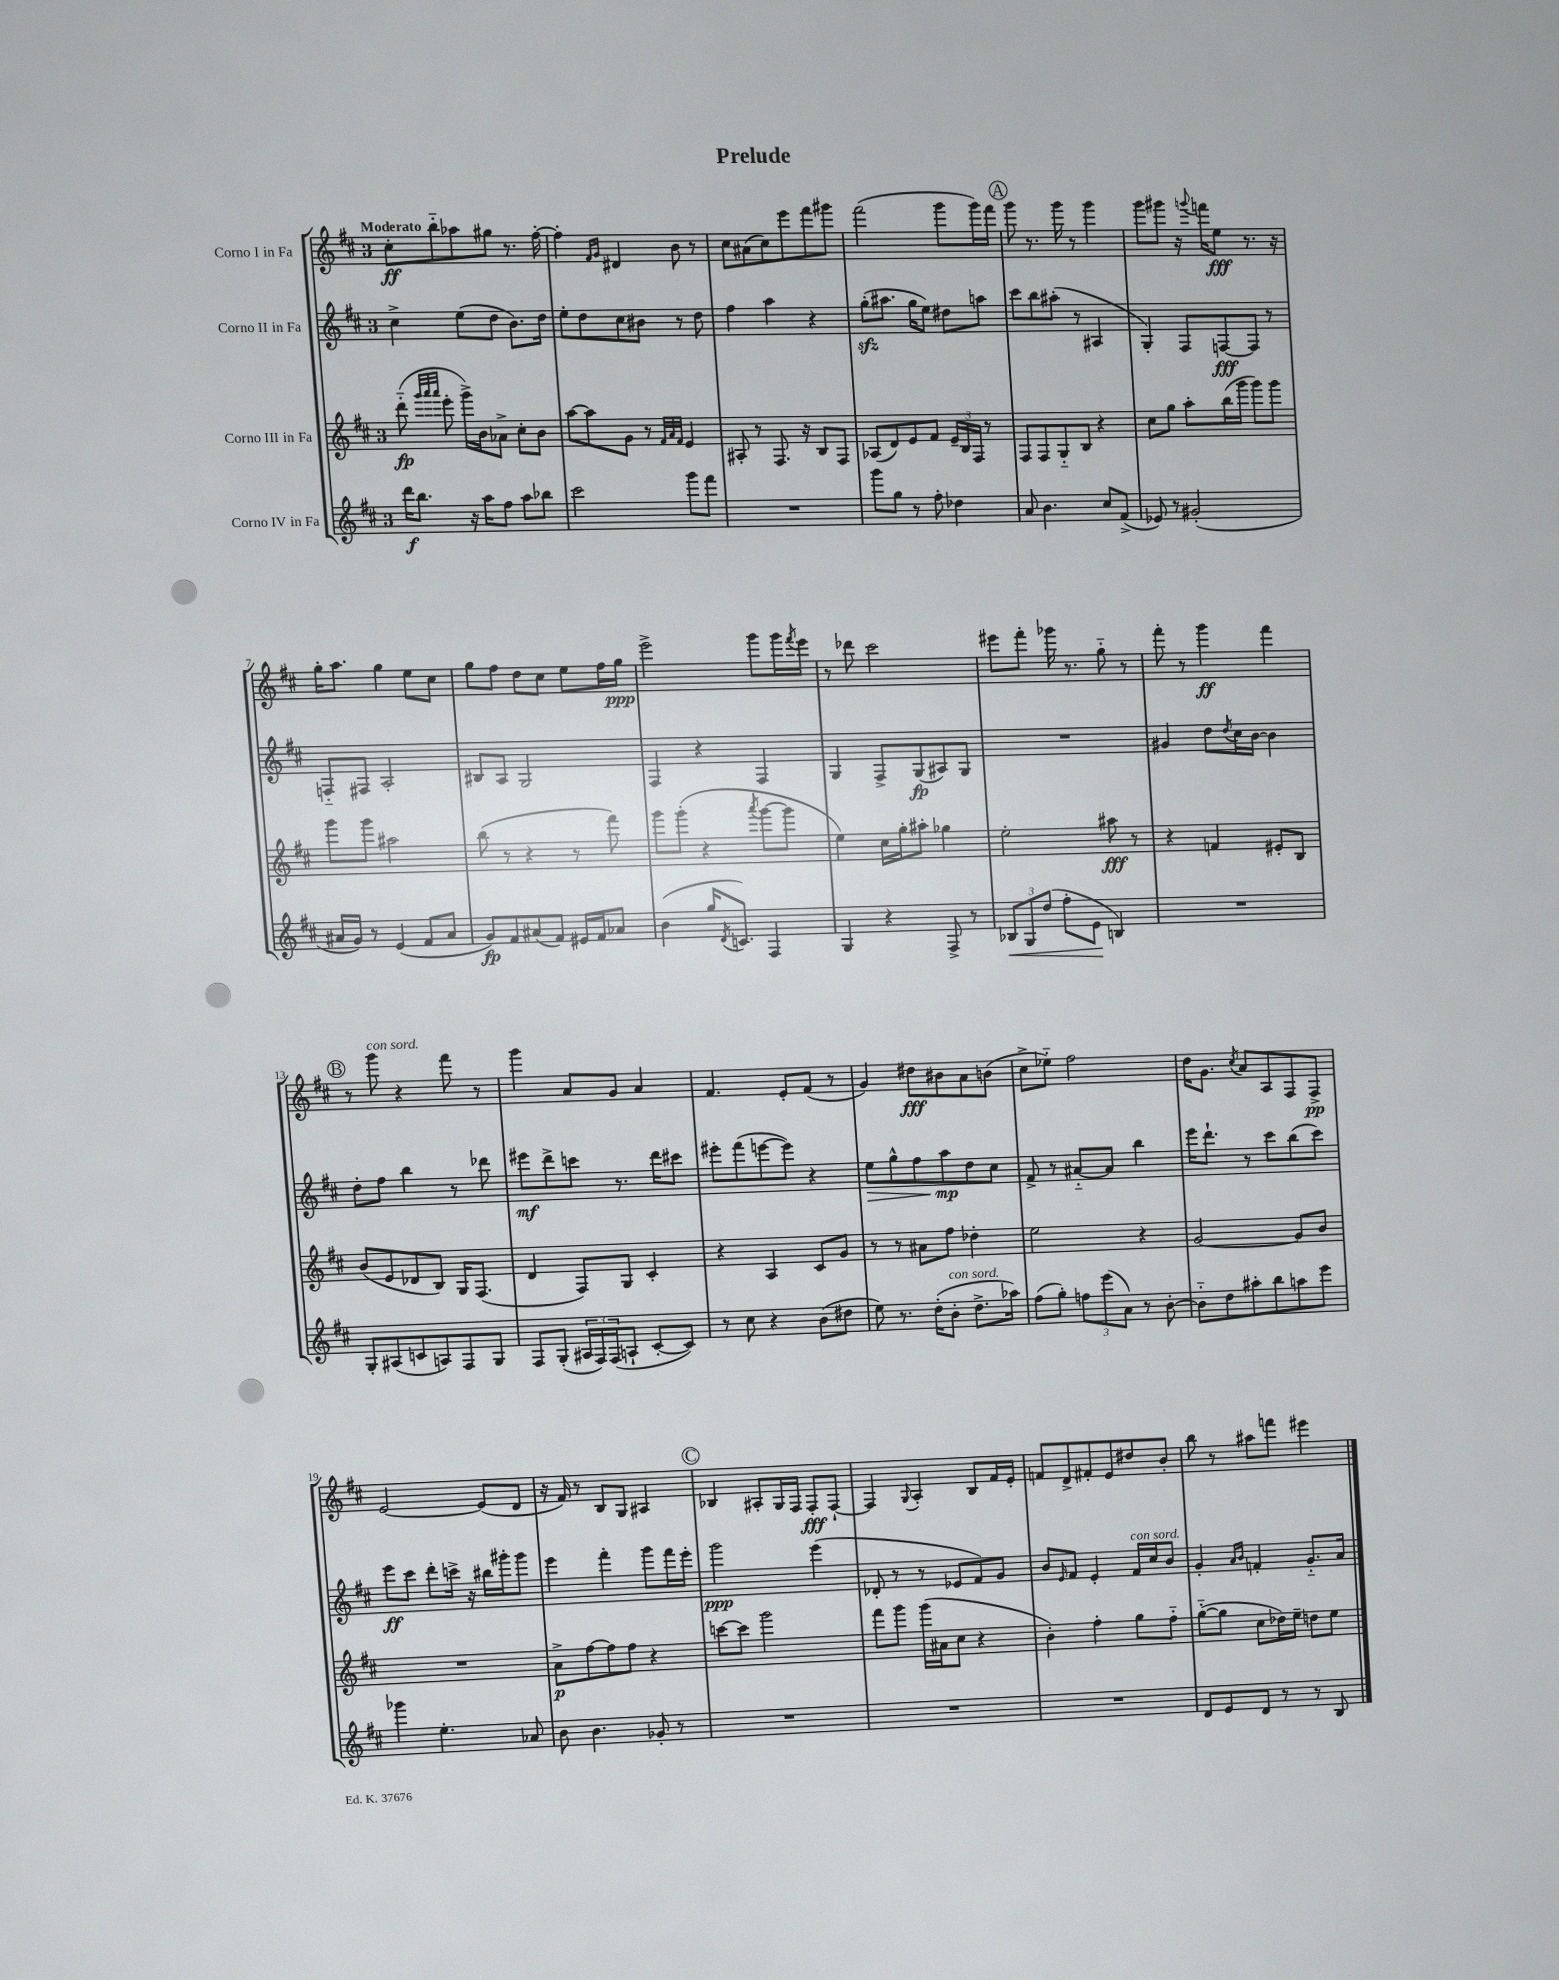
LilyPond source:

\header { title = "Prelude" }
<<
\new StaffGroup <<
\new Staff = "s0" \with { instrumentName = "Corno I in Fa" } {
    \clef treble \key d \major \once \override Staff.TimeSignature.style = #'single-digit \time 3/4 \tempo "Moderato"
    cis''8-.\ff b''8-_ aes''8 gis''8 r8. fis''16~-. |
    fis''4-. \grace { fis'16 g'16 } dis'4 b'8 r8 |
    cis''8 ais'8( cis''8) e'''8 fis'''8 gis'''8 |
    fis'''2( g'''8 g'''16) fis'''16 |
    \mark \markup { \circle "A" } g'''8 r8. g'''16 r8 g'''4 |
    g'''8 gis'''8 r16 \appoggiatura { g'''8 } f'''16 e''8\fff r8. r16 |
    g''16-. a''8. g''4 e''8 cis''8 |
    g''8 fis''8 d''8 cis''8 e''8 fis''16 g''16\ppp |
    e'''2-> g'''8 g'''16 \acciaccatura { fis'''8 } e'''16 |
    r8 des'''8 cis'''2 |
    eis'''8 fis'''8-. ges'''16 r8. g''8-_ r8 |
    fis'''8-. r8 g'''4\ff fis'''4 |
    \mark \markup { \circle "B" } r8 g'''8^\markup { \italic "con sord." } r4 fis'''8 r8 |
    g'''4 a'8 g'8 a'4 |
    fis'4. e'8-. fis'8( r8 |
    g'4) dis''8\fff bis'8 a'8 b'8( |
    cis''8-> ees''8-_) fis''2 |
    d''16 g'8. \acciaccatura { cis''8 } a'8 a8 fis8 fis8->\pp |
    e'2~ e'8( d'8 |
    r16 fis'16) r8 b8 g8 ais4 |
    \mark \markup { \circle "C" } bes4 ais8-. g16 fis16 fis8-.\fff fis8~-! |
    fis4 \appoggiatura { g8 } a4-. b8 fis'16 e'16-. |
    f'8 d'8-> fis'8-. e'8 dis''8 b'8-. |
    b''8 r8 ais''8 f'''8 eis'''4 \bar "|." |
}
\new Staff = "s1" \with { instrumentName = "Corno II in Fa" } {
    \clef treble \key d \major \once \override Staff.TimeSignature.style = #'single-digit \time 3/4
    cis''4-> e''8( d''8 b'8.) d''16 |
    e''8-. d''8 cis''8 bis'8 r8 d''8 |
    fis''4 a''4 r4 |
    g''8-.\sfz( ais''8. g''16 e''8) dis''8 a''8 |
    \mark \markup { \circle "A" } cis'''8 b''8 ais''8-.( r8 ais4 |
    g4-.) fis8 f8~\fff f8 r8 |
    f8-_ fis8 a2-. |
    bis8 a8 g2 |
    fis4 r4 fis4 |
    g4 fis8-> g8\fp( ais8) g8 |
    R2. |
    gis'4 d''8 \acciaccatura { d''8 } cis''16 b'16~ b'4 |
    \mark \markup { \circle "B" } d''8-. fis''8 b''4 r8 des'''8 |
    eis'''8\mf d'''8-> c'''8 r8. d'''16 cis'''8 |
    eis'''8-. fis'''8( e'''8~ e'''8) r4 |
    e''8\> g''8-^ fis''8 a''8\mp\! d''8 cis''8 |
    fis'8-> r8 ais'8~-_ ais'8 b''4 |
    e'''16 d'''8.-! r8 cis'''8 b''8( cis'''8) |
    e'''8\ff cis'''8 d'''8-. c'''16-> r16 bis''16 gis'''16-. gis'''8 |
    e'''4 fis'''4-. g'''8 fis'''16 e'''16-. |
    \mark \markup { \circle "C" } g'''2\ppp e'''4( |
    des'8-. r8 r8 ees'8 fis'8) g'8 |
    b'8 \grace { e'16 } fis'8 e'4-. fis'16^\markup { \italic "con sord." } cis''16 b'8 |
    g'4-. \grace { a'16 b'16 } f'4-. g'8.-_ a'16 \bar "|." |
}
\new Staff = "s2" \with { instrumentName = "Corno III in Fa" } {
    \clef treble \key d \major \once \override Staff.TimeSignature.style = #'single-digit \time 3/4
    d'''8-_\fp( \grace { g'''32 a'''32 a'''32 } e'''8-. g'''16->) b'16 aes'8-> cis''8-. b'8 |
    a''8~ a''8 g'8 r8 \grace { fis'32 a'32 fis'32 } e'4 |
    ais8-. r8 fis8. r16 b8 fis8 |
    aes8( d'8) e'8 fis'8 \tuplet 3/2 { e'16-- b16 fis16 } r8 |
    \mark \markup { \circle "A" } fis8 fis8 g8-_ b8 r4 |
    cis''8 g''8 a''8-. b''16( g'''16 g'''8) g'''8 |
    g'''8 g'''8 ais''2 |
    b''8( r8 r4 r8 fis'''8) |
    g'''8 g'''8-.( r4 \acciaccatura { a'''8 } g'''8~ g'''8 |
    e''4) cis''16 g''16-. ais''8-. ges''4 |
    e''2-. ais''8\fff r8 |
    r4 f'4 eis'8-. b8 |
    \mark \markup { \circle "B" } b'8( e'8 des'8 b8) g16 fis8.( |
    d'4 fis8) g8 cis'4-. |
    r4 a4 cis'8 g'8 |
    r8 r8 ais'8 fis''8 des''4-. |
    e''2 r4 |
    g'2~ g'8 b'8 |
    R2. |
    a'8->\p fis''8~ fis''8 fis''8 r4 |
    \mark \markup { \circle "C" } c'''8~ c'''8 g'''2 |
    fis'''8 g'''8 g'''16( ais'16 cis''8 r4 |
    b'4-.) fis''4-. g''8 fis''8-_ |
    g''8~-_( g''8 cis''8 des''16) e''16-- d''8 e''8 \bar "|." |
}
\new Staff = "s3" \with { instrumentName = "Corno IV in Fa" } {
    \clef treble \key d \major \once \override Staff.TimeSignature.style = #'single-digit \time 3/4
    d'''16\f b''8. r16 a''16 fis''8 a''8 bes''8 |
    cis'''2 g'''8 fis'''8 |
    R2. |
    g'''8 g''8 r8 fis''8-. des''4 |
    \mark \markup { \circle "A" } a'8 b'4. cis''8 fis'8->( |
    ees'8) r8 gis'2-.( |
    ais'16 g'16) r8 e'4( fis'8 ais'8 |
    g'8\fp) fis'8 ais'8( fis'8) eis'16 fis'16 aes'8 |
    b'4( g''16 \acciaccatura { d'8 } c'8.) fis4 |
    g4 r4 fis8-> r8 |
    \tuplet 3/2 { bes8\< g8 d''8( } fis''8-. e'8\! b4) |
    R2. |
    \mark \markup { \circle "B" } g8-. ais8( c'8 a8) fis8 g8 |
    fis8 g8-.( \tuplet 3/2 { ais16 fis16) fis16( } a8-! cis'8~-. cis'8) |
    r8 cis''8 r4 b'8( dis''8 |
    e''8) r8. d''16-.( b'8-.^\markup { \italic "con sord." } d''8.-> aes''16) |
    fis''8( g''8-.) \tuplet 3/2 { f''8 e'''8( a'8) } r8 b'8~-. |
    b'8-_ d''8 ais''8-. b''8 a''8 e'''8 |
    ges'''4 e''4.-. aes'8 |
    b'8 b'4. ges'8-. r8 |
    \mark \markup { \circle "C" } R2. |
    R2. |
    R2. |
    d'8 e'8 d'8 r8 r8 b8 \bar "|." |
}
>>
>>
